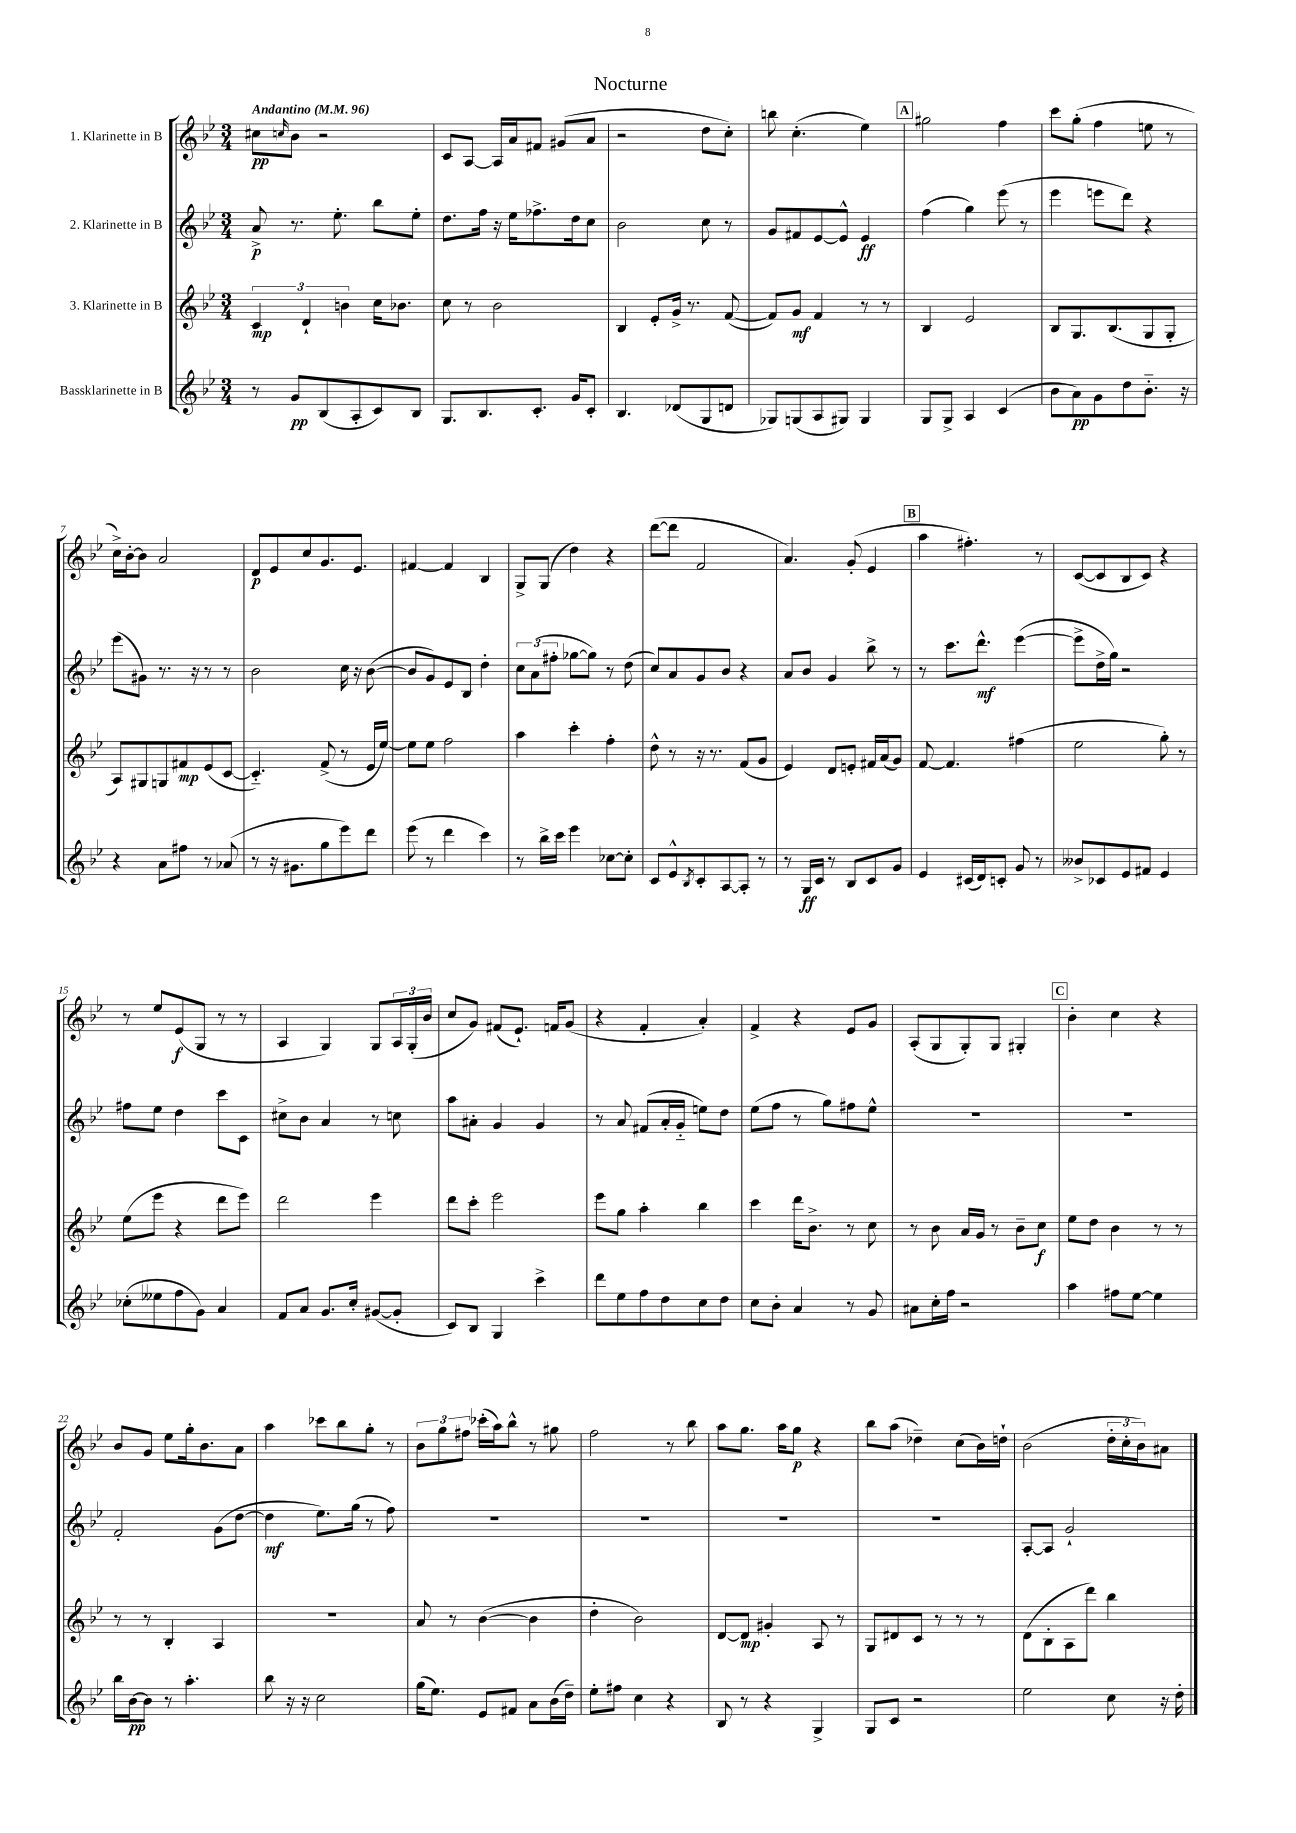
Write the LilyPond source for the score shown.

\header { title = "Nocturne" }
<<
\new StaffGroup <<
\new Staff = "s0" \with { instrumentName = "1. Klarinette in B" } {
    \clef treble \key bes \major \numericTimeSignature \time 3/4 \tempo "Andantino" 4 = 96
    cis''8\pp \grace { c''16 } bes'8 r2 |
    c'8 a8~ a16 a'16 fis'8 gis'8( a'8 |
    r2 d''8 c''8-.) |
    b''8 c''4.-.( ees''4) |
    \mark \markup { \box "A" } gis''2 f''4 |
    c'''8 g''8-.( f''4 e''8 r8 |
    c''16->) bes'16~-. bes'8 a'2 |
    d'8\p ees'8 c''8 g'8. ees'8. |
    fis'4~ fis'4 bes4 |
    g8-> g8( d''4) r4 |
    d'''8~( d'''8 f'2 |
    a'4.) g'8-.( ees'4 |
    \mark \markup { \box "B" } a''4 fis''4.-.) r8 |
    c'8~( c'8 bes8 c'8) r4 |
    r8 ees''8 ees'8\f( g8 r8 r8 |
    a4 g4) g8 \tuplet 3/2 { a16 g16-.( bes'16 } |
    c''8 g'8) fis'8( ees'8.-!) f'16 g'8( |
    r4 f'4-. a'4-.) |
    f'4-> r4 ees'8 g'8 |
    a8-.( g8 g8-.) g8 gis4-. |
    \mark \markup { \box "C" } bes'4-. c''4 r4 |
    bes'8 g'8 ees''8 g''16-. bes'8. a'8 |
    a''4 ces'''8 bes''8 g''8-. r8 |
    \tuplet 3/2 { bes'8 g''8 fis''8 } ces'''16-.( a''16) bes''8-^ r8 gis''8 |
    f''2 r8 bes''8 |
    a''8 g''8. a''16 g''8\p r4 |
    bes''8 a''8( des''4--) c''8( bes'16) d''16-! |
    bes'2( \tuplet 3/2 { d''16-. c''16-. bes'16) } ais'8 \bar "|." |
}
\new Staff = "s1" \with { instrumentName = "2. Klarinette in B" } {
    \clef treble \key bes \major \numericTimeSignature \time 3/4
    a'8->\p r8. ees''8.-. bes''8 ees''8-. |
    d''8. f''16 r16 ees''16 fes''8.-> d''16 c''8 |
    bes'2 c''8 r8 |
    g'8 fis'8 ees'8~ ees'8-^ ees'4\ff |
    \mark \markup { \box "A" } f''4( g''4) ees'''8( r8 |
    ees'''4 e'''8 d'''8) r4 |
    ees'''8( gis'8) r8. r16 r8 r8 |
    bes'2 c''16 r16 bes'8~( |
    bes'8 g'8) ees'8 bes8 d''4-. |
    \tuplet 3/2 { c''8 a'8( fis''8-. } ges''8~ ges''8) r8 d''8( |
    c''8) a'8 g'8 bes'8 r4 |
    a'8 bes'8 g'4 bes''8-> r8 |
    \mark \markup { \box "B" } r8 c'''8. d'''8.-^\mf ees'''4~( |
    ees'''8-> d''16-> g''16) r2 |
    fis''8 ees''8 d''4 c'''8 c'8 |
    cis''8-> bes'8 a'4 r8 c''8 |
    a''8 ais'8-. g'4 g'4 |
    r8 a'8 fis'8( a'16-. g'16-_ e''8) d''8 |
    ees''8( f''8 r8 g''8) fis''8 ees''8-^ |
    R2. |
    \mark \markup { \box "C" } R2. |
    f'2-. g'8( d''8~ |
    d''4\mf ees''8.) g''16( r8 f''8) |
    R2. |
    R2. |
    R2. |
    R2. |
    a8~-. a8 g'2-! \bar "|." |
}
\new Staff = "s2" \with { instrumentName = "3. Klarinette in B" } {
    \clef treble \key bes \major \numericTimeSignature \time 3/4
    \tuplet 3/2 { c'4\mp d'4-! b'4 } c''16 bes'8. |
    c''8 r8 bes'2 |
    bes4 ees'8-. g'16-> r8. f'8~( |
    f'8) g'8\mf f'4 r8 r8 |
    \mark \markup { \box "A" } bes4 ees'2 |
    bes8 g8. bes8.( g8 g8-. |
    a8) gis8 g8 fis'8\mp ees'8( c'8~ |
    c'4.-_) f'8->( r8 ees'16 ees''16~) |
    ees''8 ees''8 f''2 |
    a''4 c'''4-. f''4-. |
    d''8-^ r8 r16 r8. f'8( g'8 |
    ees'4) d'8 e'8-. fis'16 a'16( g'8) |
    \mark \markup { \box "B" } f'8~ f'4. fis''4( |
    ees''2 g''8-.) r8 |
    ees''8( ees'''8 r4 d'''8 ees'''8) |
    d'''2 ees'''4 |
    d'''8 c'''8-. ees'''2 |
    ees'''8 g''8 a''4-. bes''4 |
    c'''4 d'''16 bes'8.-> r8 c''8 |
    r8 bes'8 a'16 g'16 r8 bes'8-- c''8\f |
    \mark \markup { \box "C" } ees''8 d''8 bes'4 r8 r8 |
    r8 r8 bes4-. a4 |
    R2. |
    a'8 r8 bes'4~( bes'4 |
    d''4-. bes'2) |
    d'8~ d'8\mp gis'4-. a8 r8 |
    g8 dis'8 c'8 r8 r8 r8 |
    d'8( bes8-. a8 d'''8) bes''4 \bar "|." |
}
\new Staff = "s3" \with { instrumentName = "Bassklarinette in B" } {
    \clef treble \key bes \major \numericTimeSignature \time 3/4
    r8 g'8\pp bes8( a8-. c'8) bes8 |
    g8. bes8. c'8.-. g'16 c'8-. |
    bes4. des'8( g8 d'8 |
    ges8) g8( a8 gis8) gis4 |
    \mark \markup { \box "A" } g8 g8-> a4 c'4( |
    bes'8 a'8\pp) g'8 d''8 bes'8.-_ r16 |
    r4 a'8 fis''8 r8 aes'8( |
    r8 r16 gis'8. g''8 ees'''8) d'''8 |
    ees'''8( r8 d'''4 c'''4) |
    r8 bes''16-> c'''16 ees'''4 ces''8~ ces''8-. |
    c'8 ees'8-^ \acciaccatura { bes8 } c'8-. a8~ a8-. r8 |
    r8 g16\ff c'16 r8 bes8 c'8 g'8 |
    \mark \markup { \box "B" } ees'4 cis'16( d'16) c'8-. g'8 r8 |
    beses'8-> ces'8 ees'8 fis'8 ees'4 |
    ces''8-.( eeses''8 f''8 g'8) a'4 |
    f'8 a'8 g'8. c''16-. gis'8~( gis'8-. |
    c'8) bes8 g4 c'''4-> |
    d'''8 ees''8 f''8 d''8 c''8 d''8 |
    c''8 bes'8-. a'4 r8 g'8 |
    ais'8 c''16-. f''16 r2 |
    \mark \markup { \box "C" } a''4 fis''8 ees''8~ ees''4 |
    bes''16 bes'16~\pp bes'8 r8 a''4.-. |
    bes''8 r16 r16 c''2 |
    g''16( ees''8.) ees'8 fis'8 a'8 bes'16( d''16--) |
    ees''8-. fis''8 c''4 r4 |
    bes8 r8 r4 g4-> |
    g8 c'8 r2 |
    ees''2 c''8 r16 d''16-. \bar "|." |
}
>>
>>
